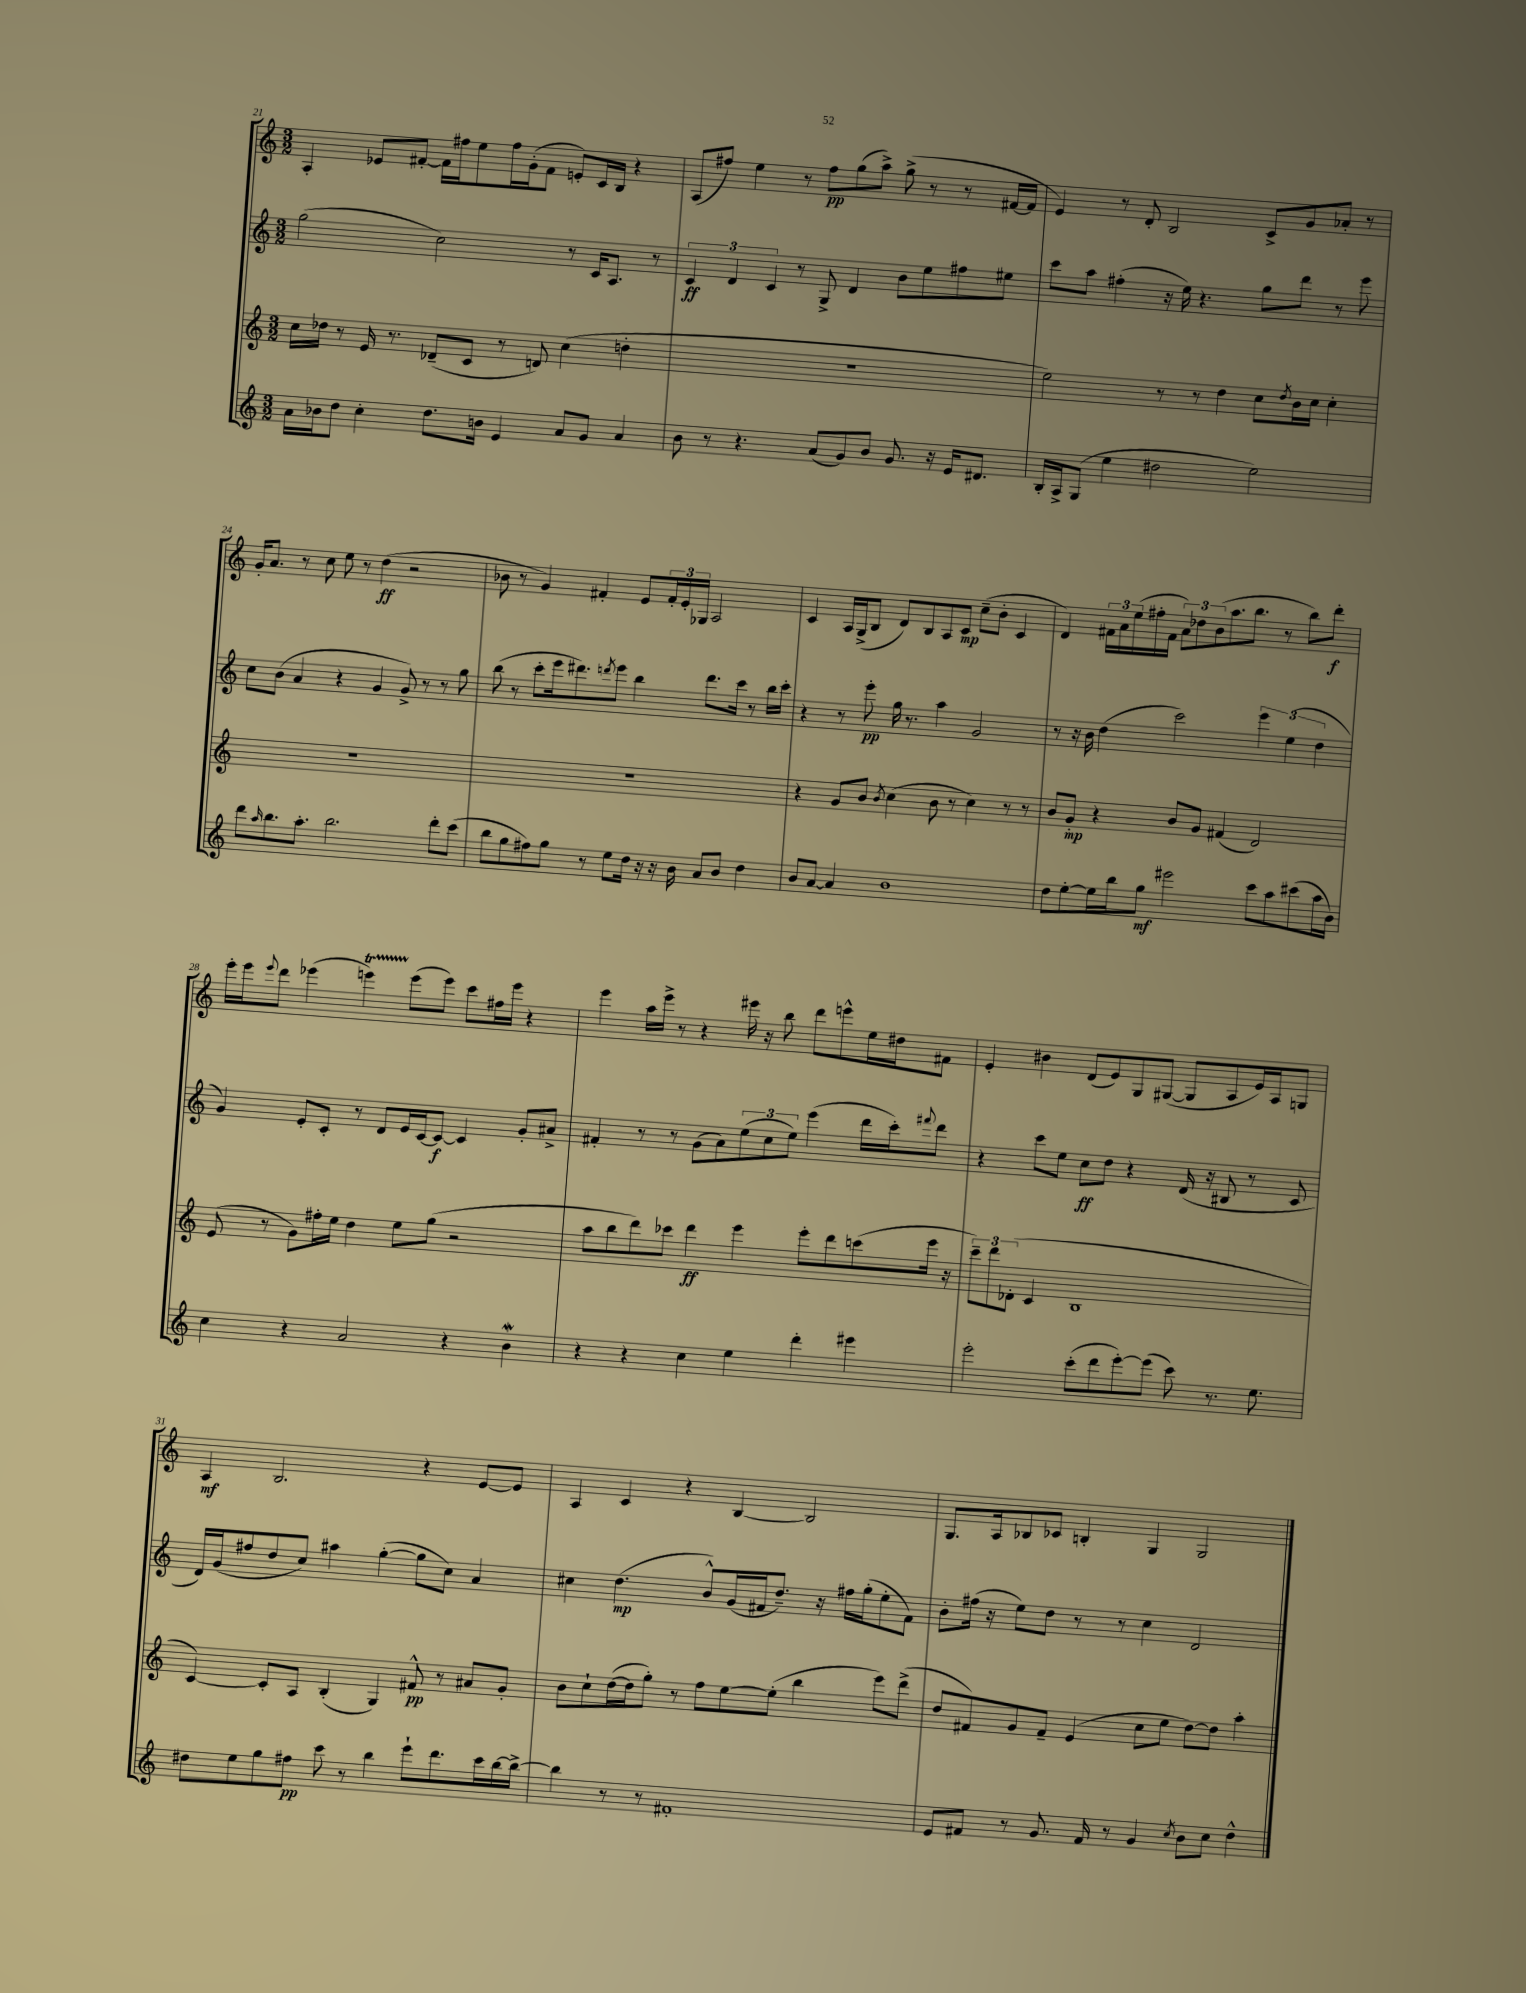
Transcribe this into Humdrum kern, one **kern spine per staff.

**kern	**dynam	**kern	**dynam	**kern	**dynam	**kern	**dynam
*part4	*part4	*part3	*part3	*part2	*part2	*part1	*part1
*staff4	*staff4	*staff3	*staff3	*staff2	*staff2	*staff1	*staff1
*clefG2	*	*clefG2	*	*clefG2	*	*clefG2	*
*k[]	*	*k[]	*	*k[]	*	*k[]	*
*M3/2	*	*M3/2	*	*M3/2	*	*M3/2	*
=21	=21	=21	=21	=21	=21	=21	=21
16a\LL	.	16cc\LL	.	(2gg\	.	4A'/	.
16b-X\J	.	16dd-X\JJ	.	.	.	.	.
8dd\J	.	8r	.	.	.	.	.
4cc'\	.	16e/	.	.	.	8e-X/L	.
.	.	8.r	.	.	.	.	.
.	.	.	.	.	.	[8f#X'/J	.
8.dd\L	.	(8d-X~/L	.	2cc\)	.	16f#\LL]	.
.	.	.	.	.	.	16ff#X\J	.
.	.	8c/J	.	.	.	8ee\	.
16bn\Jk	.	.	.	.	.	.	.
4e/	.	8r	.	.	.	16ff#\L	.
.	.	.	.	.	.	(16g'\J	.
.	.	8dn/)	.	.	.	8f#\J	.
8a/L	.	(4cc\	.	8r	.	8en'/L)	.
8g/J	.	.	.	16c/KL	.	16c/L	.
.	.	.	.	8.A/J	.	16B/JJ	.
4a/	.	4ddn'\	.	.	.	4r	.
.	.	.	.	8r	.	.	.
=22	=22	=22	=22	=22	=22	=22	=22
8b\	.	1.r	.	6c/	ff	(8A/L	.
8r	.	.	.	.	.	8ff#X/J)	.
.	.	.	.	6d/	.	.	.
4.r	.	.	.	.	.	4ee\	.
.	.	.	.	6c/	.	.	.
.	.	.	.	8r	.	8r	.
(8a/L	.	.	.	8G^/	.	8ff#\L	pp
8g/)	.	.	.	4d/	.	(8gg\	.
8b/J	.	.	.	.	.	8aa^\J)	.
8.g/	.	.	.	8b\L	.	(8gg^\	.
.	.	.	.	8ee\	.	8r	.
16r	.	.	.	.	.	.	.
16e/KL	.	.	.	8ff#X\	.	8r	.
8.d#X/J	.	.	.	.	.	.	.
.	.	.	.	8ee#X\J	.	[16f#X/LL	.
.	.	.	.	.	.	16f#/JJ]	.
=23	=23	=23	=23	=23	=23	=23	=23
16B'/LL	.	2ee\)	.	8ccc\L	.	4e/)	.
16A^/J	.	.	.	.	.	.	.
(8G/J	.	.	.	8aa\J	.	.	.
4ee\	.	.	.	(4ff#X'\	.	8r	.
.	.	.	.	.	.	8d'/	.
2dd#X\	.	8r	.	16r	.	2B/	.
.	.	.	.	16ee\)	.	.	.
.	.	8r	.	4.r	.	.	.
.	.	4dd\	.	.	.	.	.
2ee\)	.	8cc\L	.	8gg\L	.	8c^/L	.
.	.	8qdd/	.	.	.	.	.
.	.	16b\L	.	8ddd\J	.	8g/	.
.	.	16cc\JJ	.	.	.	.	.
.	.	4cc'\	.	8r	.	8a-X'/J	.
.	.	.	.	8eee\	.	8r	.
!!LO:LB:g=z
=24	=24	=24	=24	=24	=24	=24	=24
8ddd\L	.	1.r	.	8cc\L	.	16g'/KL	.
.	.	.	.	.	.	8.a/J	.
16qqaa/	.	.	.	.	.	.	.
8.bb\	.	.	.	(8b\J	.	.	.
.	.	.	.	4a/	.	8r	.
8.aa'\J	.	.	.	.	.	.	.
.	.	.	.	.	.	8cc\	.
2.bb\	.	.	.	4r	.	8ee\	.
.	.	.	.	.	.	8r	.
.	.	.	.	4g/	.	(4dd\	ff
.	.	.	.	8g^/)	.	2r	.
.	.	.	.	8r	.	.	.
8ddd'\L	.	.	.	8r	.	.	.
(8ccc\J	.	.	.	8gg\	.	.	.
=25	=25	=25	=25	=25	=25	=25	=25
8bb\L	.	1.r	.	(8bb\	.	8b-X\	.
8gg\	.	.	.	8r	.	8r	.
8ff#X\)	.	.	.	8ccc'\L	.	4g/)	.
8gg\J	.	.	.	16eee\k	.	.	.
.	.	.	.	8.ddd#X\)	.	.	.
8r	.	.	.	.	.	4f#X'/	.
.	.	.	.	8qdddn/	.	.	.
8ee\L	.	.	.	8eee\J	.	.	.
16dd\Jk	.	.	.	4bb\	.	8e/L	.
16r	.	.	.	.	.	.	.
16r	.	.	.	.	.	24f#'/L	.
.	.	.	.	.	.	24e'/	.
16b\	.	.	.	.	.	.	.
.	.	.	.	.	.	24G-X/JJ	.
8a/L	.	.	.	8.ddd\L	.	2A/	.
8b/J	.	.	.	.	.	.	.
.	.	.	.	16ccc\Jk	.	.	.
4dd\	.	.	.	8r	.	.	.
.	.	.	.	16bb\LL	.	.	.
.	.	.	.	16ccc'\JJ	.	.	.
=26	=26	=26	=26	=26	=26	=26	=26
8b/L	.	4r	.	4r	.	4c/	.
[8a/J	.	.	.	.	.	.	.
4a/]	.	8g/L	.	8r	.	16A/LL	.
.	.	.	.	.	.	(16G^/J	.
.	.	8b/J	.	8eee'\	pp	8B/J	.
.	.	8qb/	.	.	.	.	.
1b	.	(4cc\	.	16gg\	.	8d/L)	.
.	.	.	.	8.r	.	.	.
.	.	.	.	.	.	8B/	.
.	.	8b\	.	4aa\	.	8A/	.
.	.	8r	.	.	.	8c/J	mp
.	.	4cc\)	.	2g/	.	(8cc~\L	.
.	.	.	.	.	.	8b'\J	.
.	.	8r	.	.	.	4c/	.
.	.	8r	.	.	.	.	.
=27	=27	=27	=27	=27	=27	=27	=27
8dd\L	.	8b/L	.	8r	.	4d/)	.
[8ee'\	.	8g'/J	mp	16r	.	.	.
.	.	.	.	16b\	.	.	.
16ee\L]	.	4r	.	(4dd\	.	24f#X\LL	.
.	.	.	.	.	.	24a\	.
16bb\J	.	.	.	.	.	.	.
.	.	.	.	.	.	(24ee\	.
8gg\J	mf	.	.	.	.	16ff#X'\	.
.	.	.	.	.	.	16f#\JJ	.
2eee#X\	.	8b/L	.	2ccc\)	.	12a\L)	.
.	.	.	.	.	.	12dd-X\	.
.	.	8g/J	.	.	.	.	.
.	.	.	.	.	.	(12b\	.
.	.	(4f#X/	.	.	.	8.aa\	.
.	.	.	.	.	.	8.bb\J	.
8ccc\L	.	2d/)	.	6eee\	.	.	.
8aa\	.	.	.	.	.	8r	.
.	.	.	.	(6ee\	.	.	.
(8ccc#X\	.	.	.	.	.	8bb\L)	.
.	.	.	.	6dd\	.	.	.
16aa\L	.	.	.	.	.	8ddd'\J	f
16b\JJ)	.	.	.	.	.	.	.
!!LO:LB:g=z
=28	=28	=28	=28	=28	=28	=28	=28
4cc\	.	(8e/	.	4g/)	.	16eee'\LL	.
.	.	.	.	.	.	16eee\J	.
.	.	.	.	.	.	8qqeee/	.
.	.	8r	.	.	.	8ddd\J	.
4r	.	8g\L)	.	8e'/L	.	(4eee-X\	.
.	.	16ff#X'\L	.	8c'/J	.	.	.
.	.	16ee\JJ	.	.	.	.	.
2a/	.	4dd\	.	8r	.	4eeent\)	.
.	.	.	.	8d/L	.	.	.
.	.	8ee\L	.	16e/L	.	(8eee\L	.
.	.	.	.	[16c/J	.	.	.
.	.	(8gg\J	.	8c/J_	f	8eee\J)	.
4r	.	2r	.	4c/]	.	8ccc\L	.
.	.	.	.	.	.	16ff#X\L	.
.	.	.	.	.	.	16eee\JJ	.
4bW\	.	.	.	8g'/L	.	4r	.
.	.	.	.	8a#X^/J	.	.	.
=29	=29	=29	=29	=29	=29	=29	=29
4r	.	8aa\L	.	4f#X'/	.	4eee\	.
.	.	8bb\	.	.	.	.	.
4r	.	8ddd\)	.	8r	.	16aa\LL	.
.	.	.	.	.	.	16eee^\JJ	.
.	.	8ccc-X\J	.	8r	.	8r	.
4cc\	.	4ddd\	ff	(8g\L	.	4r	.
.	.	.	.	8a\)	.	.	.
4ee\	.	4eee\	.	(12ee\	.	16eee#X\	.
.	.	.	.	.	.	16r	.
.	.	.	.	12cc\	.	.	.
.	.	.	.	.	.	8bb\	.
.	.	.	.	12ee\J)	.	.	.
4ddd'\	.	8eee'\L	.	(4eee\	.	8ddd\L	.
.	.	8ddd\	.	.	.	8eeen^^\	.
4eee#X\	.	(8cccn\	.	16ddd\LL	.	16ee\L	.
.	.	.	.	16ccc'\J)	.	16dd#X\J	.
.	.	.	.	8qqfff#X/	.	.	.
.	.	16eee\Jk	.	8ddd\J	.	8f#X\J	.
.	.	16r	.	.	.	.	.
=30	=30	=30	=30	=30	=30	=30	=30
2eee'\	.	12ccc~\L)	.	4r	.	4e'/	.
.	.	12ddd\	.	.	.	.	.
.	.	(12d-X'\J	.	.	.	.	.
.	.	4c/	.	8ccc\L	.	4b#X\	.
.	.	.	.	8ee\J	.	.	.
(8ccc'\L	.	1B	.	8cc\L	ff	(8d/L	.
8ddd\	.	.	.	8dd\J	.	8e/)	.
[8eee'\)	.	.	.	4r	.	8G/	.
(8eee\J]	.	.	.	.	.	([8G#X/J	.
8ccc\)	.	.	.	(16d/	.	8G#/L]	.
.	.	.	.	16r	.	.	.
8.r	.	.	.	8B#X/	.	8A/	.
.	.	.	.	8r	.	16e/L)	.
8.ee\	.	.	.	.	.	16A/J	.
.	.	.	.	8c/	.	8Gn/J	.
!!LO:LB:g=z
=31	=31	=31	=31	=31	=31	=31	=31
8dd#X\L	.	[4c/)	.	16d/LL)	.	4A/	mf
.	.	.	.	(16g/J	.	.	.
8ee\	.	.	.	8ff#X/	.	.	.
8gg\	.	8c'/L]	.	8dd/	.	2.B/	.
8ff#X\J	pp	8A/J	.	8cc/J)	.	.	.
8ccc\	.	(4B'/	.	4aa#X\	.	.	.
8r	.	.	.	.	.	.	.
4bb\	.	4G/)	.	([4gg'\	.	.	.
8eee`\L	.	8f#X^^/	pp	8gg\L]	.	4r	.
8.ddd\	.	8r	.	8cc\J)	.	.	.
.	.	8a#X/L	.	4a/	.	[8e/L	.
16ccc\L	.	.	.	.	.	.	.
[16bb\	.	8g'/J	.	.	.	8e/J]	.
16bb^\JJ_	.	.	.	.	.	.	.
=32	=32	=32	=32	=32	=32	=32	=32
4bb\]	.	8b\L	.	4cc#X\	.	4A/	.
.	.	8cc`\	.	.	.	.	.
8r	.	([16dd\L	.	(4.dd\	mp	4c/	.
.	.	16dd\J]	.	.	.	.	.
8r	.	8gg'\J)	.	.	.	.	.
1f#X'	.	8r	.	.	.	4r	.
.	.	8ff\L	.	8b^^/L)	.	.	.
.	.	[8ee\	.	(16g/L	.	[4B/	.
.	.	.	.	16f#X/J	.	.	.
.	.	(8ee'\J]	.	8.dd~/J)	.	.	.
.	.	4bb\	.	.	.	2B/]	.
.	.	.	.	16r	.	.	.
.	.	.	.	16ff#X\LL	.	.	.
.	.	.	.	(16gg'\J	.	.	.
.	.	8eee\L)	.	8ee'\	.	.	.
.	.	(8ddd^\J	.	8f#\J)	.	.	.
=33	=33	=33	=33	=33	=33	=33	=33
8e/L	.	8dd/L	.	8b'\L	.	8.G/L	.
8f#X/J	.	8f#X/)	.	(16ff#X\Jk	.	.	.
.	.	.	.	16r	.	16A/k	.
8r	.	8g/	.	8ee\L)	.	8B-X/	.
8.g/	.	8f#~/J	.	8dd\J	.	8c-X/J	.
.	.	(4e/	.	8r	.	4Bn'/	.
16f#/	.	.	.	.	.	.	.
8r	.	.	.	8r	.	.	.
4g/	.	8cc\L	.	4cc\	.	4G/	.
.	.	8ee\J	.	.	.	.	.
8qcc/	.	.	.	.	.	.	.
8b\L	.	[8dd\L)	.	2d/	.	2G/	.
8cc\J	.	8dd\J]	.	.	.	.	.
4dd^^\	.	4aa'\	.	.	.	.	.
==	==	==	==	==	==	==	==
*-	*-	*-	*-	*-	*-	*-	*-
